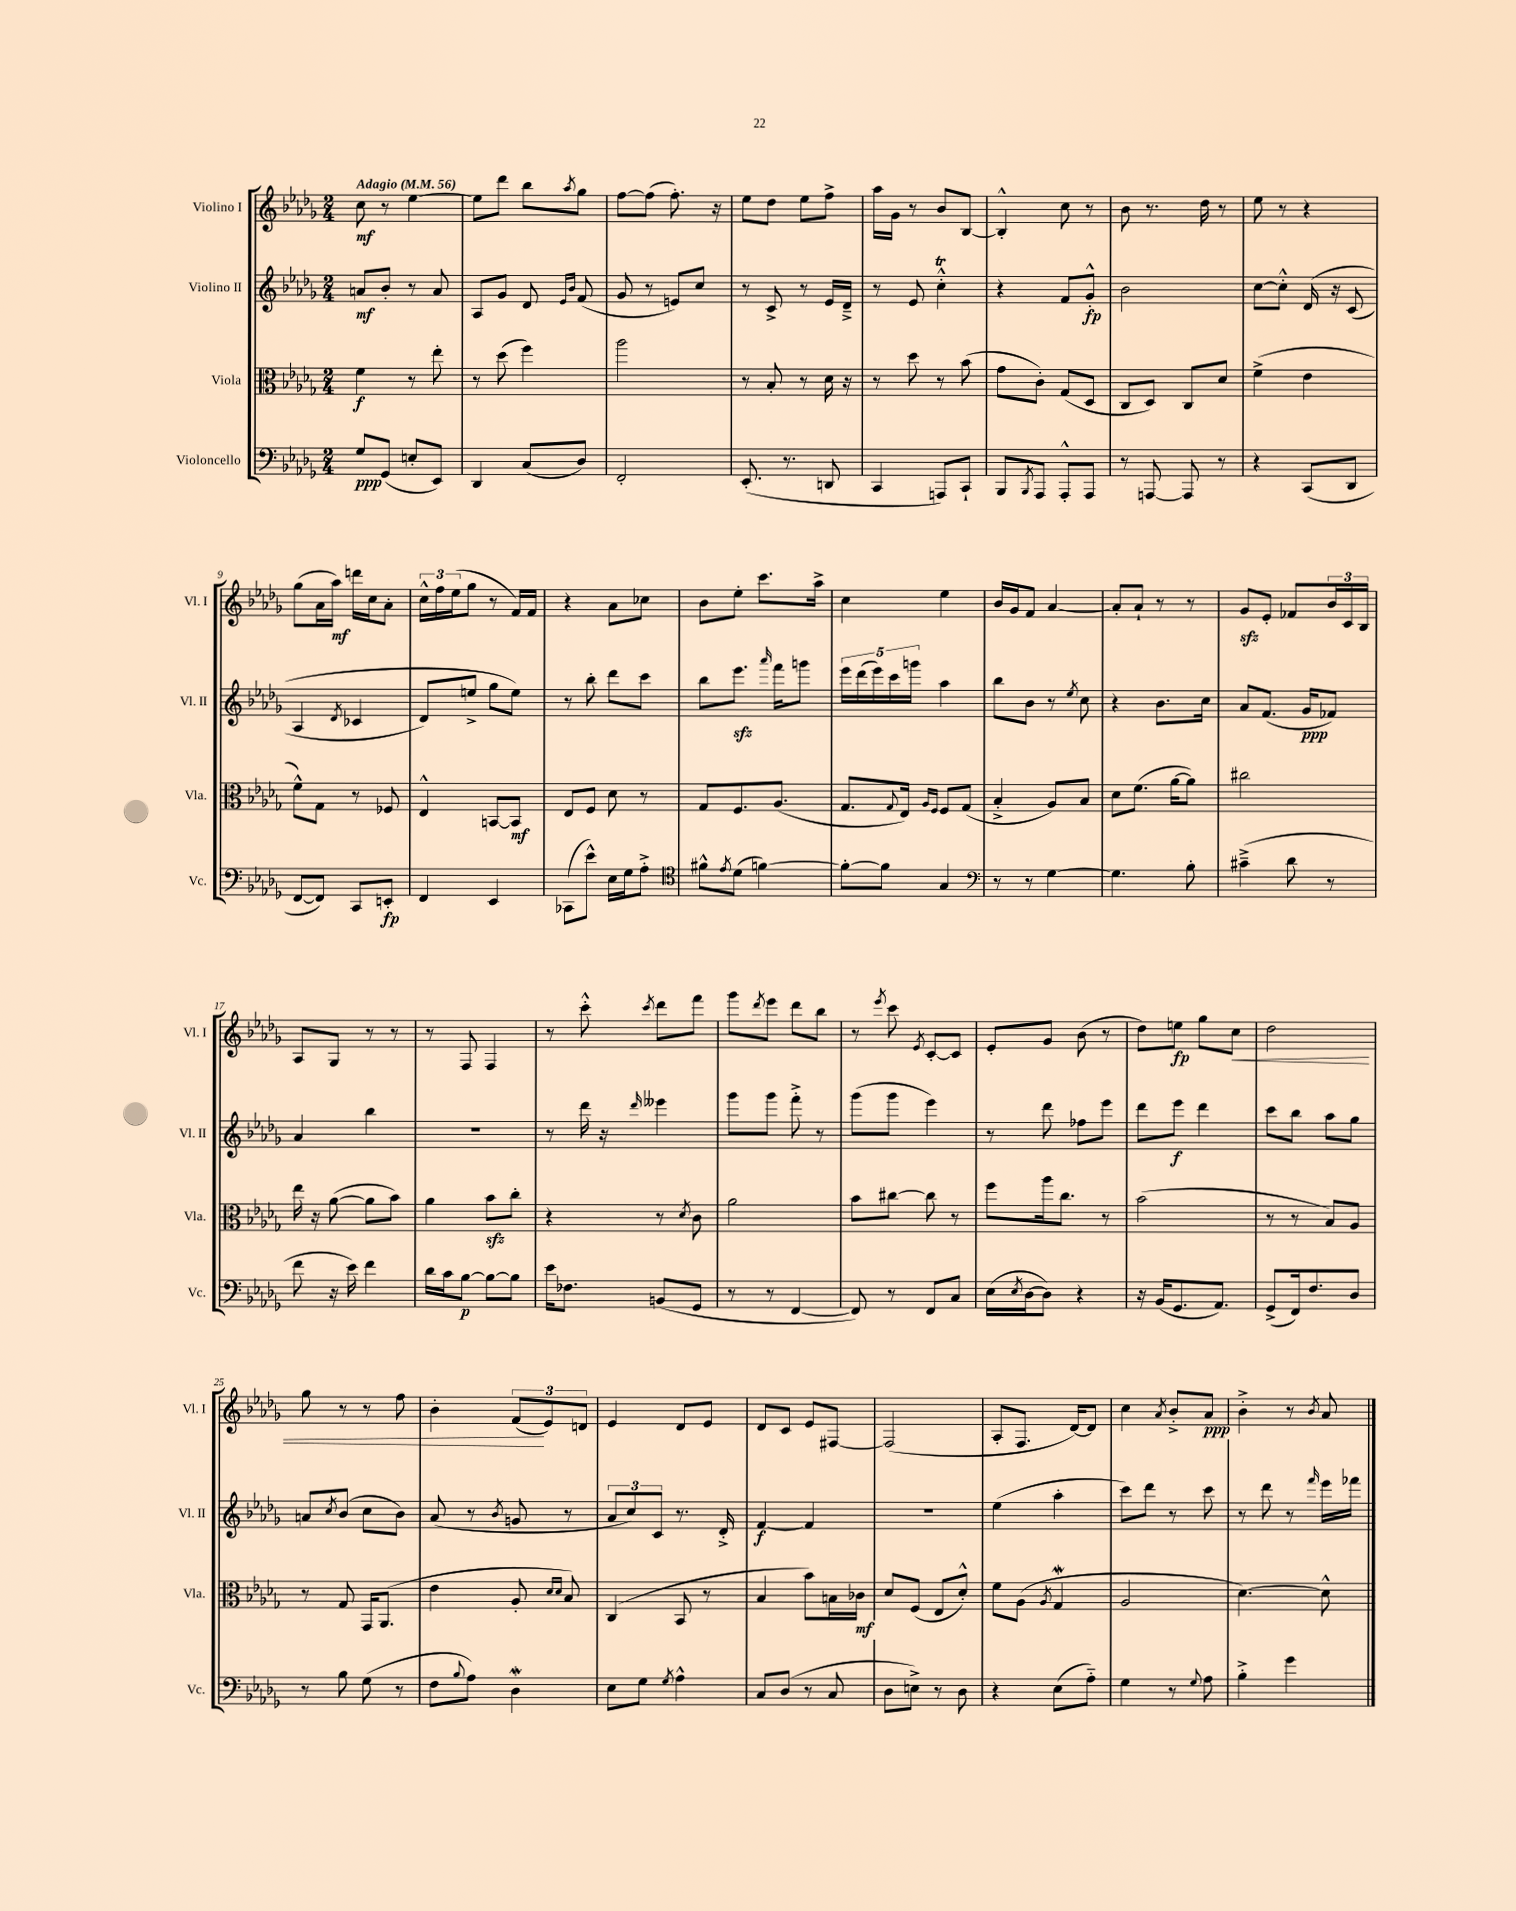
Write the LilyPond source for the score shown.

<<
\new StaffGroup <<
\new Staff = "s0" \with { instrumentName = "Violino I" shortInstrumentName = "Vl. I" } {
    \clef treble \key des \major \numericTimeSignature \time 2/4 \tempo "Adagio" 4 = 56
    c''8\mf r8 ees''4~ |
    ees''8 des'''8 bes''8 \acciaccatura { aes''8 } ges''8 |
    f''8~ f''8( f''8.-.) r16 |
    ees''8 des''8 ees''8 f''8-> |
    aes''16 ges'16 r8 bes'8 bes8~ |
    bes4-.-^ c''8 r8 |
    bes'8 r8. des''16 r8 |
    ees''8 r8 r4 |
    ges''8( aes'16 aes''16\mf) d'''16 c''16 aes'8-. |
    \tuplet 3/2 { c''16-^ f''16 ees''16( } ges''8 r8 f'16) f'16 |
    r4 aes'8 ces''8 |
    bes'8 ees''8-. c'''8. aes''16-> |
    c''4 ees''4 |
    bes'16 ges'16 f'8 aes'4~ |
    aes'8-. aes'8-! r8 r8 |
    ges'8\sfz ees'8-. fes'8 \tuplet 3/2 { bes'16 c'16 bes16 } |
    aes8 ges8 r8 r8 |
    r8 f8 f4 |
    r8 c'''8-.-^ \acciaccatura { c'''8 } des'''8 f'''8 |
    ges'''8 \acciaccatura { des'''8 } ees'''8 des'''8 bes''8 |
    r8 \acciaccatura { ees'''8 } c'''8 \acciaccatura { ees'8 } c'8~-. c'8 |
    ees'8-. ges'8 bes'8( r8 |
    des''8) e''8\fp ges''8 c''8\< |
    des''2 |
    ges''8 r8 r8 f''8 |
    bes'4-. \tuplet 3/2 { f'8\!( ees'8) d'8 } |
    ees'4 des'8 ees'8 |
    des'8 c'8 ees'8 fis8~ |
    fis2( |
    aes8-. f8. des'16~) des'8 |
    c''4 \acciaccatura { aes'8 } bes'8-.-> aes'8\ppp |
    bes'4-.-> r8 \acciaccatura { bes'8 } aes'8 \bar "|." |
}
\new Staff = "s1" \with { instrumentName = "Violino II" shortInstrumentName = "Vl. II" } {
    \clef treble \key des \major \numericTimeSignature \time 2/4
    a'8\mf bes'8-. r8 a'8 |
    aes8 ges'8 des'8 \grace { ees'16 bes'16 } f'8( |
    ges'8 r8 e'8) c''8 |
    r8 c'8-> r8 ees'16 des'16---> |
    r8 ees'8 c''4-.-^\trill |
    r4 f'8 ges'8-.-^\fp |
    bes'2 |
    c''8~ c''8-.-^ des'16\( r16 c'8( |
    aes4 \acciaccatura { des'8 } ces'4 |
    des'8) e''8-> ges''8 e''8\) |
    r8 bes''8-. des'''8 c'''8 |
    bes''8 ees'''8.\sfz \grace { aes'''16 } f'''16 g'''8 |
    \tuplet 5/4 { ees'''16 des'''16( ees'''16) c'''16 g'''16 } aes''4 |
    bes''8 bes'8 r8 \acciaccatura { ees''8 } c''8 |
    r4 bes'8. c''16 |
    aes'8 f'8.( ges'16\ppp fes'8) |
    aes'4 bes''4 |
    R2 |
    r8 des'''16 r16 \grace { des'''16 } eeses'''4 |
    ges'''8 ges'''8 f'''8-.-> r8 |
    ges'''8( ges'''8 ees'''4) |
    r8 des'''8 fes''8 ees'''8 |
    des'''8 ees'''8\f des'''4 |
    c'''8 bes''8 aes''8 ges''8 |
    a'8 \acciaccatura { c''8 } bes'8( c''8 bes'8) |
    aes'8( r8 \acciaccatura { bes'8 } g'8 r8 |
    \tuplet 3/2 { aes'8 c''8) c'8 } r8. des'16-.-> |
    f'4~\f f'4 |
    R2 |
    ees''4( aes''4-. |
    c'''8) des'''8 r8 c'''8 |
    r8 des'''8 r8 \grace { f'''16 } ees'''16 fes'''16 \bar "|." |
}
\new Staff = "s2" \with { instrumentName = "Viola" shortInstrumentName = "Vla." } {
    \clef alto \key des \major \numericTimeSignature \time 2/4
    f'4\f r8 ees''8-. |
    r8 des''8( f''4) |
    aes''2 |
    r8 bes8-. r8 des'16 r16 |
    r8 des''8 r8 bes'8( |
    ges'8 c'8-.) ges8( des8 |
    c8 des8) c8 des'8 |
    f'4->( ees'4 |
    f'8-^) ges8 r8 fes8 |
    ees4-^ b,8~ b,8\mf |
    ees8 f8 des'8 r8 |
    ges8 f8. aes8.( |
    ges8. \appoggiatura { ges8 } ees16) \grace { aes16 f16 } f8 ges8( |
    bes4-.-> aes8) bes8 |
    des'8 f'8.( aes'16~ aes'8) |
    cis''2 |
    ees''16 r16 aes'8~( aes'8 bes'8) |
    aes'4 bes'8\sfz c''8-. |
    r4 r8 \acciaccatura { des'8 } c'8 |
    aes'2 |
    bes'8 cis''8~ cis''8 r8 |
    f''8 aes''16 c''8. r8 |
    bes'2( |
    r8 r8 bes8) aes8 |
    r8 ges8 ges,16 aes,8.( |
    ees'4 aes8-. \grace { des'16 des'16 } bes8) |
    c4( bes,8 r8 |
    bes4 bes'8) b16 ces'16\mf |
    des'8 f8( ees8 des'8-.-^) |
    f'8 aes8( \acciaccatura { aes8 } ges4\mordent |
    aes2 |
    des'4.~) des'8-^ \bar "|." |
}
\new Staff = "s3" \with { instrumentName = "Violoncello" shortInstrumentName = "Vc." } {
    \clef bass \key des \major \numericTimeSignature \time 2/4
    ges8\ppp ges,8( e8-. ees,8) |
    des,4 c8( des8) |
    f,2-. |
    ees,8.-.( r8. d,8 |
    c,4 a,,8) c,8-! |
    bes,,8 \acciaccatura { bes,,8 } aes,,8 aes,,8-.-^ aes,,8 |
    r8 a,,8~ a,,8 r8 |
    r4 c,8( des,8 |
    f,8~ f,8) c,8 e,8-.\fp |
    f,4 ees,4 |
    ces,8( ees'8-^) ees16 ges16 aes8-.-> |
    \clef tenor fis'8-^ \acciaccatura { ees'8 } des'8( f'4~) |
    f'8~-. f'8 ges4 |
    \clef bass r8 r8 ges4~ |
    ges4. bes8-. |
    cis'4--->( des'8 r8 |
    f'8 r16 ees'16) f'4 |
    des'16 c'16 bes8~\p bes8~ bes8 |
    ees'16 fes8. b,8( ges,8 |
    r8 r8 f,4~ |
    f,8) r8 f,8 c8 |
    ees16( \acciaccatura { ees8 } des16~ des8) r4 |
    r16 bes,16( ges,8. aes,8.) |
    ges,8->( f,16) f8. des8 |
    r8 bes8 ges8( r8 |
    f8 \appoggiatura { bes8 } aes8) des4\mordent |
    ees8 ges8 \acciaccatura { ges8 } aes4-^ |
    c8 des8( r8 c8 |
    des8 e8->) r8 des8 |
    r4 ees8( aes8-_) |
    ges4 r8 \appoggiatura { ges8 } aes8 |
    bes4-.-> ges'4 \bar "|." |
}
>>
>>
